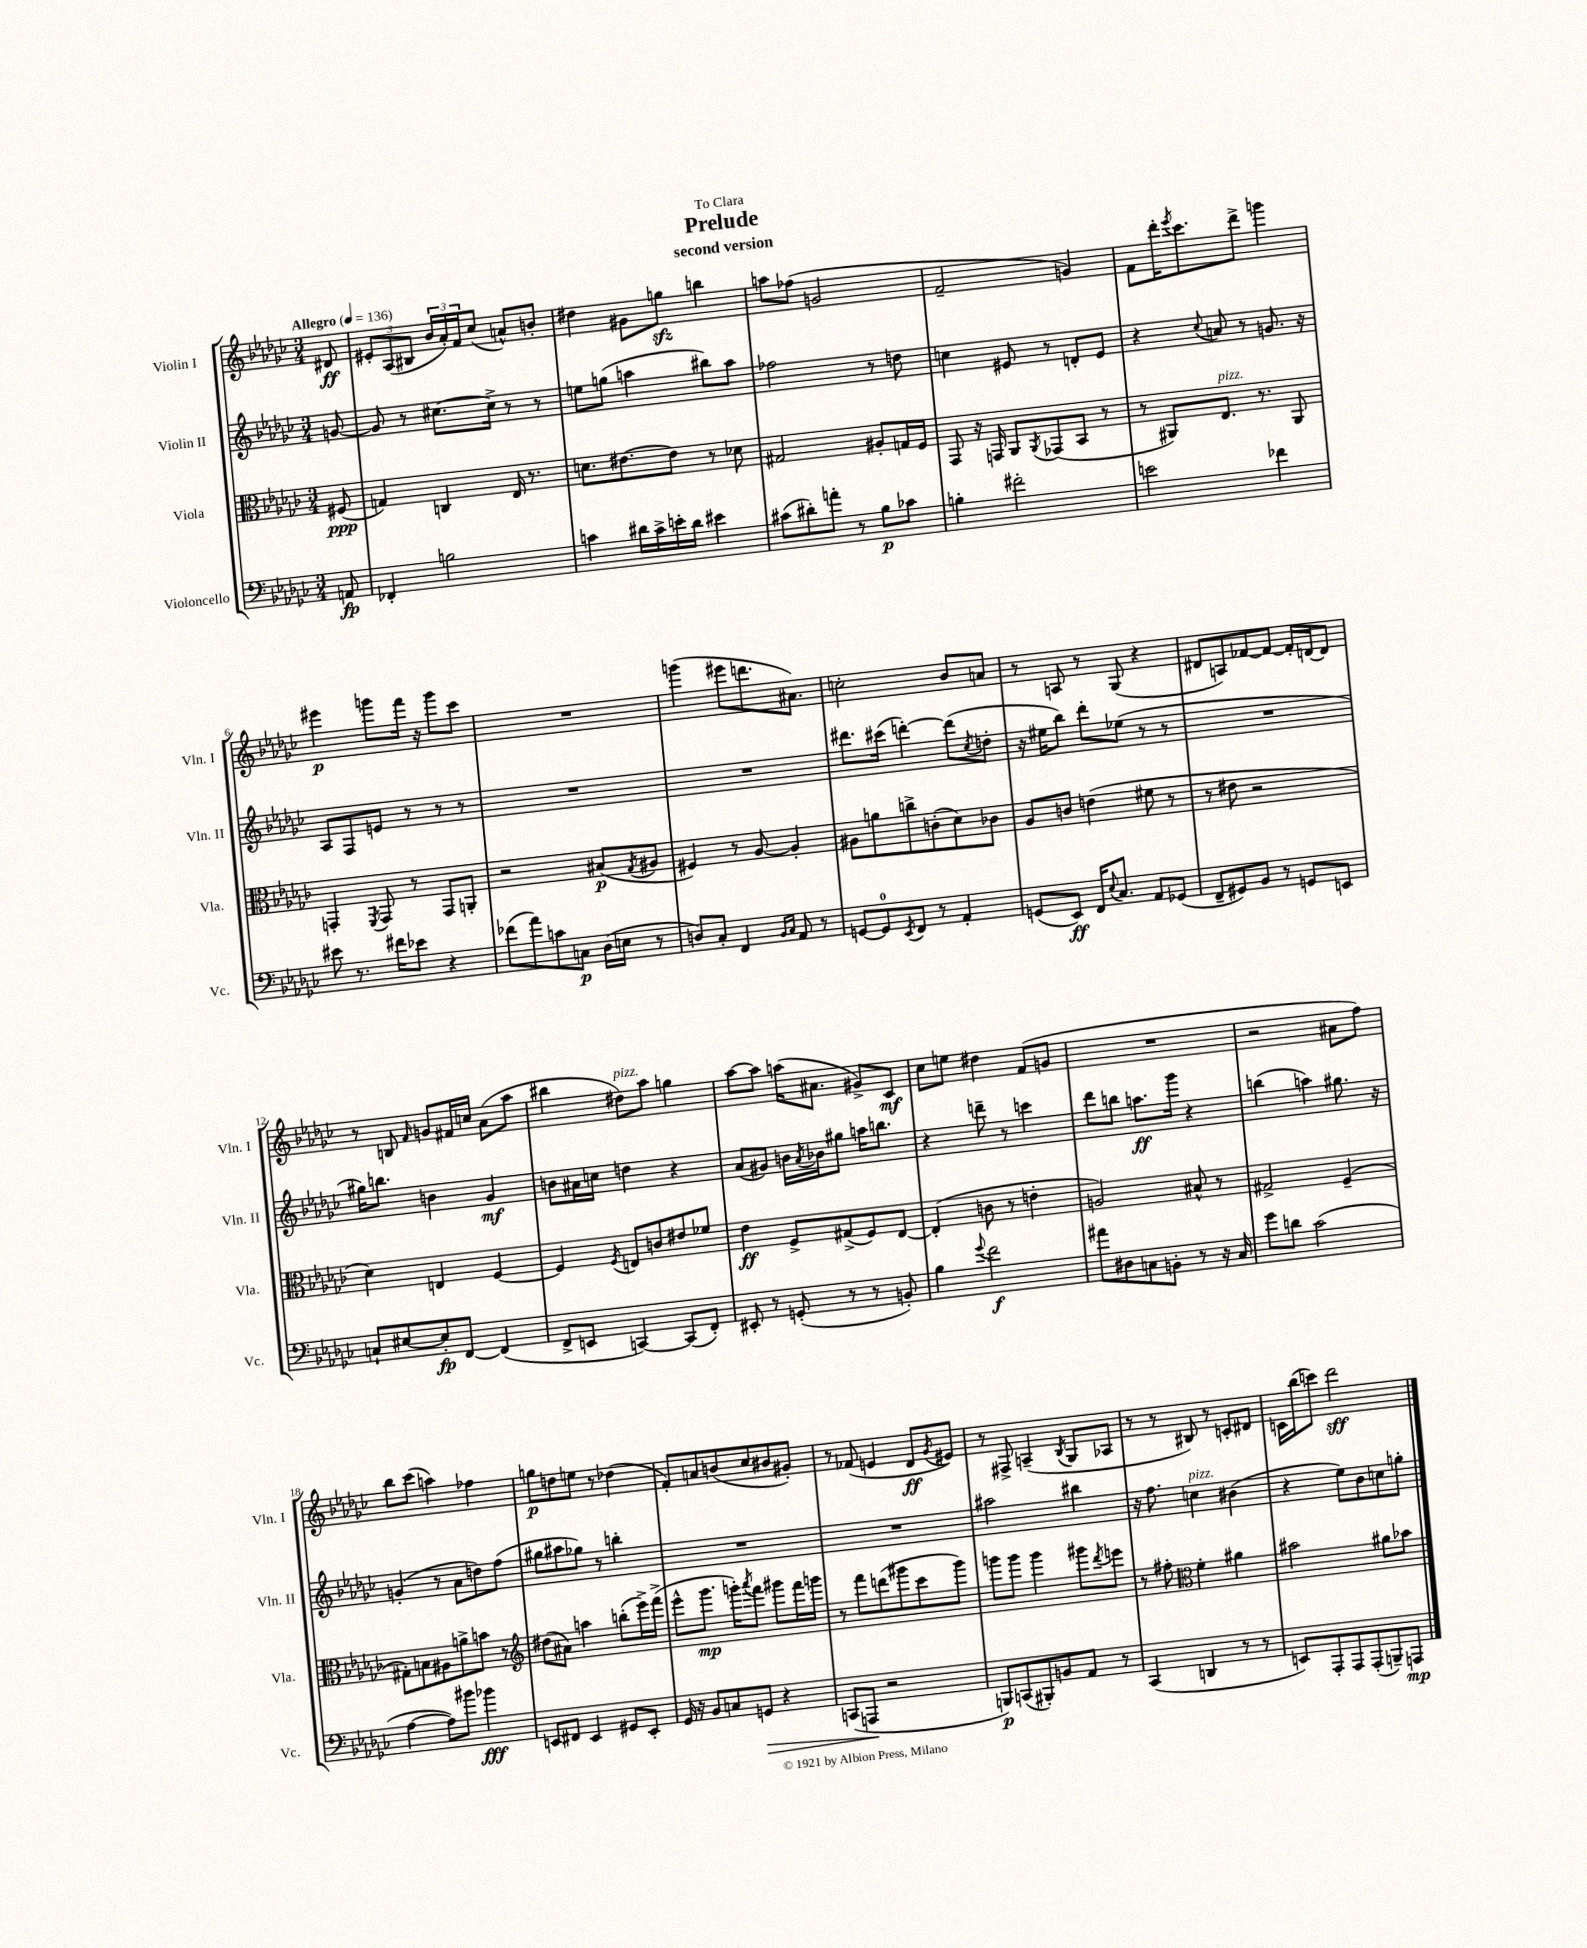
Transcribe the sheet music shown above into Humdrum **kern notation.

**kern	**kern	**kern	**kern
*staff4	*staff3	*staff2	*staff1
*clefF4	*clefC3	*clefG2	*clefG2
*k[b-e-a-d-g-c-]	*k[b-e-a-d-g-c-]	*k[b-e-a-d-g-c-]	*k[b-e-a-d-g-c-]
*M3/4	*M3/4	*M3/4	*M3/4
*MM136	*MM136	*MM136	*MM136
8AA/	(8F#/	[8g/	8d#/
=	=	=	=
4FF-'/	4G/)	8g/]	12e#'/L
.	.	.	(12A-/
.	.	8r	.
.	.	.	12B#/J
2B\	4C/	[8.cc#\L	24b-/LL
.	.	.	24a-'/)
.	.	.	24f/J
.	.	.	(8cc-/J
.	.	16cc#^\]Jk	.
.	16E-/	8r	8a^^/L)
.	8.r	.	.
.	.	8r	8b'/J
=	=	=	=
4c\	8.d\L	8ee\L	4dd#\
.	.	(8gg\J	.
.	[8.e#\	.	.
16d#\LL	.	4aa\	8g#\L
16c^\	.	.	.
16e'\	8e#\]J	.	8gg\J
16d#\JJ	.	.	.
4e#\	8r	8bb#\L)	4bb\
.	8d-\	8aa\J	.
=	=	=	=
(8c#\L	2G#/	2ff-\	8aa\L
8d#'\)	.	.	(8ff-\J
8a'\J	.	.	2g/
8r	.	.	.
8B-\L	8A#'/L	8r	.
8c-\J	16G/L	8dd\	.
.	16F/JJ	.	.
=	=	=	=
4B'\	8GG-/	4cc\	2f~/
.	16r	.	.
.	16GG/	.	.
2f#'\	8AA-/L	8e#/	.
.	8qAA-/	.	.
.	(8GG-/	8r	.
.	8BB-/J	8d'/L	4g/)
.	8r	8e#/J	.
=	=	=	=
2e\	8r	4r	8f\L
.	8AA#/L)	.	16ddd-'\K
.	.	.	8qeee-/
.	.	.	8.ccc-\
.	.	8qqcc-/	.
.	8.E-/J	8a/	.
.	.	8r	8ddd-^\J
.	8.r	.	.
4f-\	.	8.g/	4ggg\
.	8AA#/	.	.
.	.	16r	.
=	=	=	=
8e#\	4GG'/	8A-/L	4eee#\
8.r	.	8F/	.
.	8qFF/	.	.
.	8GG/	8e/J	8ggg\L
16f#\LK	.	.	.
8e-\J	8r	8r	16fff\Jk
.	.	.	16r
4r	8GG/L	8r	8ggg\L
.	8AA'/J	8r	8ccc-\J
=	=	=	=
(8f-\L	2r	2.r	2.r
8a-\)	.	.	.
8c\	.	.	.
8C\J	.	.	.
(16D-\LL	(8B#/L	.	.
16E\JJ	.	.	.
.	8qG-/	.	.
8r	8A#/J	.	.
=	=	=	=
8D/L)	4F#/)	2.r	(4ggg\
8C-'/J	.	.	.
4FF/	8r	.	8eee#\L
.	[8A-/	.	8.ddd\
16qqBB-/LL	.	.	.
16qqC-/JJ	.	.	.
8AA-/	4A-'/]	.	.
.	.	.	8.a#\J)
8r	.	.	.
=	=	=	=
[8GG/L	8A#\L	8.ddd#\L	2cc'\
8GG/]	8a\	.	.
.	.	(16ccc#\Jk	.
8qEE-/	.	.	.
8FF/J	8cc^\	[4ddd'\)	.
8r	(8c'\	.	.
4AA-'/	8d-\)	(8ddd\]L	8b-/L
.	.	8qcc-/	.
.	8c-\J	8dd'\J	8a/J
=	=	=	=
(8GG/L	8A-/L	16r	8r
.	.	16ee#\LK	.
8EE-/J)	8c/J	8bb-\J)	8A/
16FF/LK	(4e\	8ddd-'\L	8r
8qqE-/	.	.	.
8.C-/J	.	.	.
.	.	(8ee-\J	(8G-/
8AA-/L	8f#\	8r	4r
(8GG-/J	8r	8r	.
=	=	=	=
8FF~/L	8r	2.r	8d#/L
8GG#/)	8e#\	.	8A/)
8BB-/J	2r	.	[8f-/
8r	.	.	8f-/_J
8GG/L	.	.	16f-'/]LL
.	.	.	[16d/J
8EE/J	.	.	8d/]J
=	=	=	=
8C`/L	4d-\)	16gg#\LK)	8r
.	.	8.bb\J	.
[8E#/	.	.	8B/
.	.	.	16qqf/
8E#'/]	4E/	4b\	8g/L
[8FF/J	.	.	16f#/L
.	.	.	16cc/JJ
(4FF/]	[4F/	4g-/	(8a-\L
.	.	.	8aa-\J
=	=	=	=
8FF^/L	4F/]	8b\L	4bb#\
8EE/J	.	16a#\L	.
.	.	16cc\JJ	.
.	8qF/	.	.
[4CC/)	8E/L	4dd\	8dd#\L)
.	8c/	.	8aa-\J
(8CC/]L	8e#/	4r	4gg\
8FF'/J)	8f-/J	.	.
=	=	=	=
8EE#'/	4e-\	(8a-/L	[8aa-\L
8r	.	8g#/J)	8aa-\]J
(8GG'/	8F^/L	16b\LL	(16aa\LK
.	.	8qa-/	.
.	.	16b-\J	8.a#\J
8r	(8G#^/	8gg#\J	.
8r	8F/)	16aa\LK	8g#^/L)
.	.	8.bb\J	.
8BB'/)	[8E-/J	.	8c-/J
=	=	=	=
4B-\	(4E-'/]	4r	8cc-\L
.	.	.	8ee\J
8qqg-/	.	.	.
2f\	8c\	8ddd~\	4dd#\
.	8r	8r	.
.	4e'\	4ccc\	(8f/L
.	.	.	8g/J
=	=	=	=
8a#\L	2A/)	8ddd-\L	2.r
8D#\	.	8bb\J	.
8C\	.	8.aa\L	.
8BB'\J	.	.	.
.	.	16ggg-\Jk	.
8r	8B#^^/	4r	.
16r	8r	.	.
16C/	.	.	.
=	=	=	=
8g-\L	2G#^/	(4bb\	2r
8d\J	.	.	.
(2c-\	.	4aa\)	.
.	(4F~/	8.gg#\	8a#\L
.	.	.	8ff\J)
.	.	16r	.
=	=	=	=
[4A-\	8G#'\L)	(4g'/	8bb-\L
.	8B\	.	(8ccc-\J
8A-\]L)	8A#\	8r	4aa\)
8b#\J	8a^\	8a-\L	.
4b-\	8b\J	8dd\)	4ff-\
.	8r	(8ff\J	.
=	=	=	=
*	*clefG2	*	*
8EE/L	(8dd#\L	8gg#\L	8gg\L
8FF#/J	8a#\J)	8aa#\	8dd\
4EE/	4aa\	8gg-\J)	8ee\J
.	.	8r	8r
8GG#/L	(8bb'\L	4bb'\	(4dd-\
8EE'/J	16eee-^\L)	.	.
.	(16fff^\JJ	.	.
=	=	=	=
16GG-/	8eee-^^\L	2.r	8f'/L)
16r	.	.	.
8BB-/L	8.ggg-\J	.	8a/
8C/	.	.	(8b/
.	16ggg'\LK)	.	.
.	8qaaa-/	.	.
8GG/J	8fff\J	.	8cc-/
4r	8ggg#\L	.	8b#/
.	16fff\L	.	8g#'/J)
.	16ggg\JJ	.	.
=	=	=	=
(8CC/L	8r	2.r	8r
8AAA/J	8fff\L	.	(8f-/
2r	(8ddd\	.	4e/
.	8ggg#\	.	.
.	8ccc-\	.	8d-/L
.	.	.	8qg-/
.	8ggg#\J)	.	8e#/J)
=	=	=	=
8BBB/L)	8ggg\L	2aa#\	8r
(8CC/	8ggg\J	.	8F#^/
8BBB#'/)	4ggg\	.	(4A~/
8BB/	.	.	.
.	.	.	8qB-/
8AA-/J	8ggg#\L	4bb#\	8G-/L
.	8qddd-/	.	.
8r	8eee\J	.	8A-/J
=	=	=	=
(4CC-/	8r	16r	8r
.	.	8.ff\	.
.	8ff#'\	.	8r
*	*clefC3	*	*
4DD/	4f'\	4cc\	8B#/)
.	.	.	8r
8r	4a#\	(4b#\	8c'/L
8r	.	.	8d#/J
=	=	=	=
8EE/L)	2b#\	4r	16c\LL
.	.	.	(16bb-\J
8AAA-'/	.	.	8ccc\J)
8AAA-/	.	8ee-\L)	2ddd-\
(8AAA-'/	.	8b-\	.
8BBB~/)	8a#\L	8cc\	.
8AAA/J	8b-\J	8gg'\J	.
==	==	==	==
*-	*-	*-	*-
